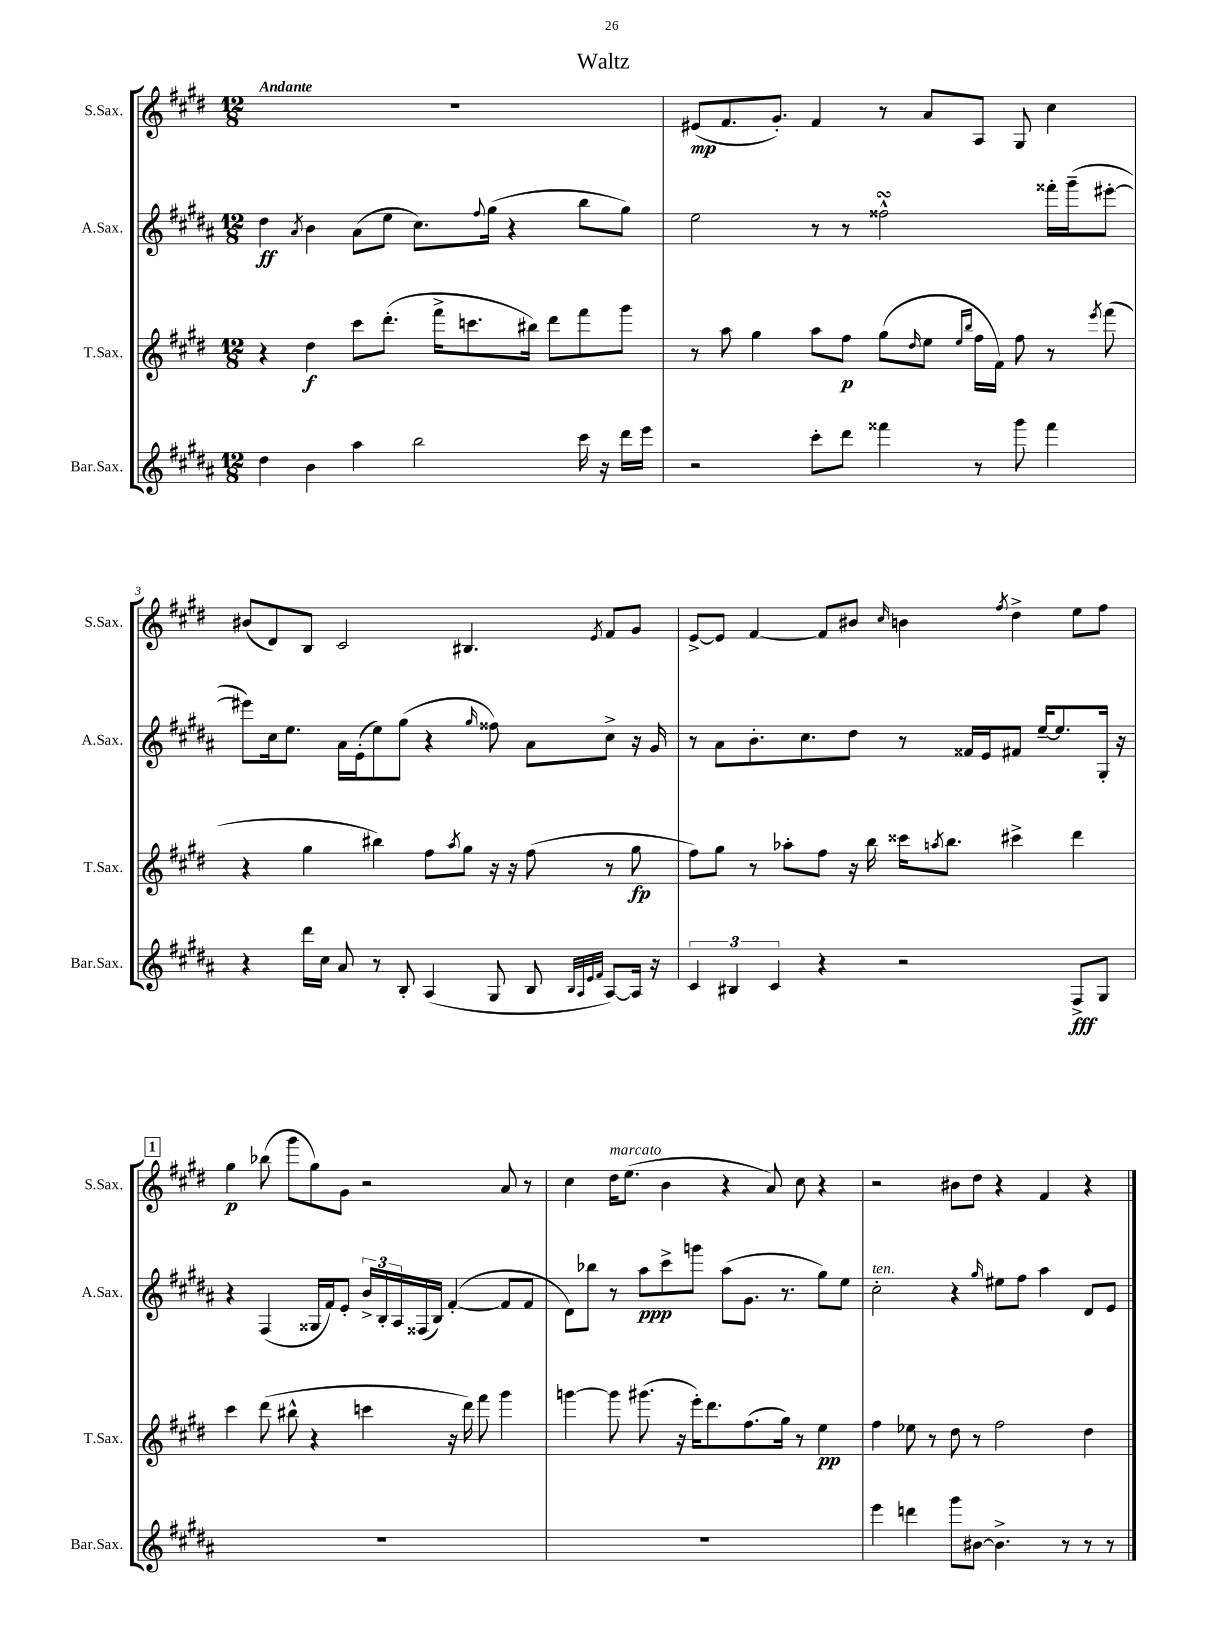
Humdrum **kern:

**kern	**kern	**kern	**kern
*staff4	*staff3	*staff2	*staff1
*clefG2	*clefG2	*clefG2	*clefG2
*k[f#c#g#d#a#]	*k[f#c#g#d#]	*k[f#c#g#d#a#]	*k[f#c#g#d#]
*M12/8	*M12/8	*M12/8	*M12/8
4dd#	4r	4dd#	1.r
.	.	8qa#	.
4b	4dd#	4b	.
4aa#	8ccc#	(8a#	.
.	(8.ddd#'	8ee	.
2bb	.	8.cc#)	.
.	16fff#^	.	.
.	8.ccc	.	.
.	.	8qqff#	.
.	.	(16gg#	.
.	.	4r	.
.	16bb#)	.	.
.	8ddd#	.	.
16ccc#	8fff#	8bb	.
16r	.	.	.
16ddd#	8ggg#	8gg#)	.
16eee	.	.	.
=	=	=	=
2r	8r	2ee	(8e#
.	8aa	.	8.f#
.	4gg#	.	.
.	.	.	8.g#')
8ccc#'	8aa	8r	4f#
8ddd#	8ff#	8r	.
4fff##	(8gg#	2ff##^^	8r
.	16qqdd#	.	.
.	8ee	.	8a
.	16qqee	.	.
.	16qqbb	.	.
8r	16ff#	.	8A
.	16f#)	.	.
8ggg#	8ff#	.	8G#
4fff##	8r	16fff##'	4cc#
.	.	(16ggg#~	.
.	8qeee	.	.
.	(8fff#	[8eee#'	.
=	=	=	=
4r	4r	8eee#])	(8b#
.	.	16cc#	8d#)
.	.	8.ee	.
16ddd#	4gg#	.	8B
16cc#	.	.	.
8a#	.	16a#	2c#
.	.	(16e'	.
8r	4bb#)	8ee)	.
8B'	.	(8gg#	.
(4A#	8ff#	4r	.
.	8qaa	.	.
.	8gg#	.	4.B#
.	.	16qqgg#	.
8G#	16r	8ff##)	.
.	16r	.	.
8B	(8ff#	8a#	.
32qqB	.	.	.
32qqA#	.	.	.
32qqe	.	.	.
32qqf#	.	.	8qe
[8A#)	8r	8cc#^	8f#
16A#]	8gg#	16r	8g#
16r	.	16g#	.
=	=	=	=
6c#	8ff#)	8r	[8e^
.	8gg#	8a#	8e]
6B#	.	.	.
.	8r	8.b'	[4f#
6c#	.	.	.
.	8aa-'	.	.
.	.	8.cc#	.
4r	8ff#	.	8f#]
.	16r	8dd#	8b#
.	16bb	.	.
.	.	.	16qqcc#
2r	16ccc##	8r	4b
.	8qaa	.	.
.	8.bb	.	.
.	.	16f##	.
.	.	16e	.
.	.	.	8qff#
.	4ccc#^	8f#	4dd#^
.	.	[16ee~	.
.	.	8.ee]	.
8F#^	4ddd#	.	8ee
8G#	.	16G#'	8ff#
.	.	16r	.
=	=	=	=
1.r	4ccc#	4r	4gg#
.	(8ddd#	(4F#	(8bb-
.	8bb#^^	.	8ggg#
.	4r	16G##	8gg#)
.	.	16f#)	.
.	.	8e'	8g#
.	4ccc	24b^	2r
.	.	24B'	.
.	.	24A#	.
.	.	(16F##	.
.	.	16B)	.
.	16r	([4f#'	.
.	16ddd#)	.	.
.	8fff#	.	.
.	4ggg#	8f#]	8a
.	.	8f#	8r
=	=	=	=
1.r	[4ggg	8d#)	4cc#
.	.	8bb-	.
.	8ggg]	8r	16dd#
.	.	.	(8.ee
.	(8.ggg#	8aa#	.
.	.	8ccc#^	4b
.	16r	.	.
.	16eee')	8ggg	.
.	8.ddd#	.	.
.	.	(8aa#	4r
.	(8.ff#	8.g#	.
.	.	.	8a)
.	16gg#)	8.r	.
.	8r	.	8cc#
.	4ee	8gg#)	4r
.	.	8ee	.
=	=	=	=
4eee	4ff#	2cc#'	2r
4ddd	8ee-	.	.
.	8r	.	.
8ggg#	8dd#	4r	8b#
[8b#	8r	.	8dd#
.	.	16qqgg#	.
4.b#^]	2ff#	8ee#	4r
.	.	8ff#	.
.	.	4aa#	4f#
8r	.	.	.
8r	4dd#	8d#	4r
8r	.	8e	.
==	==	==	==
*-	*-	*-	*-
